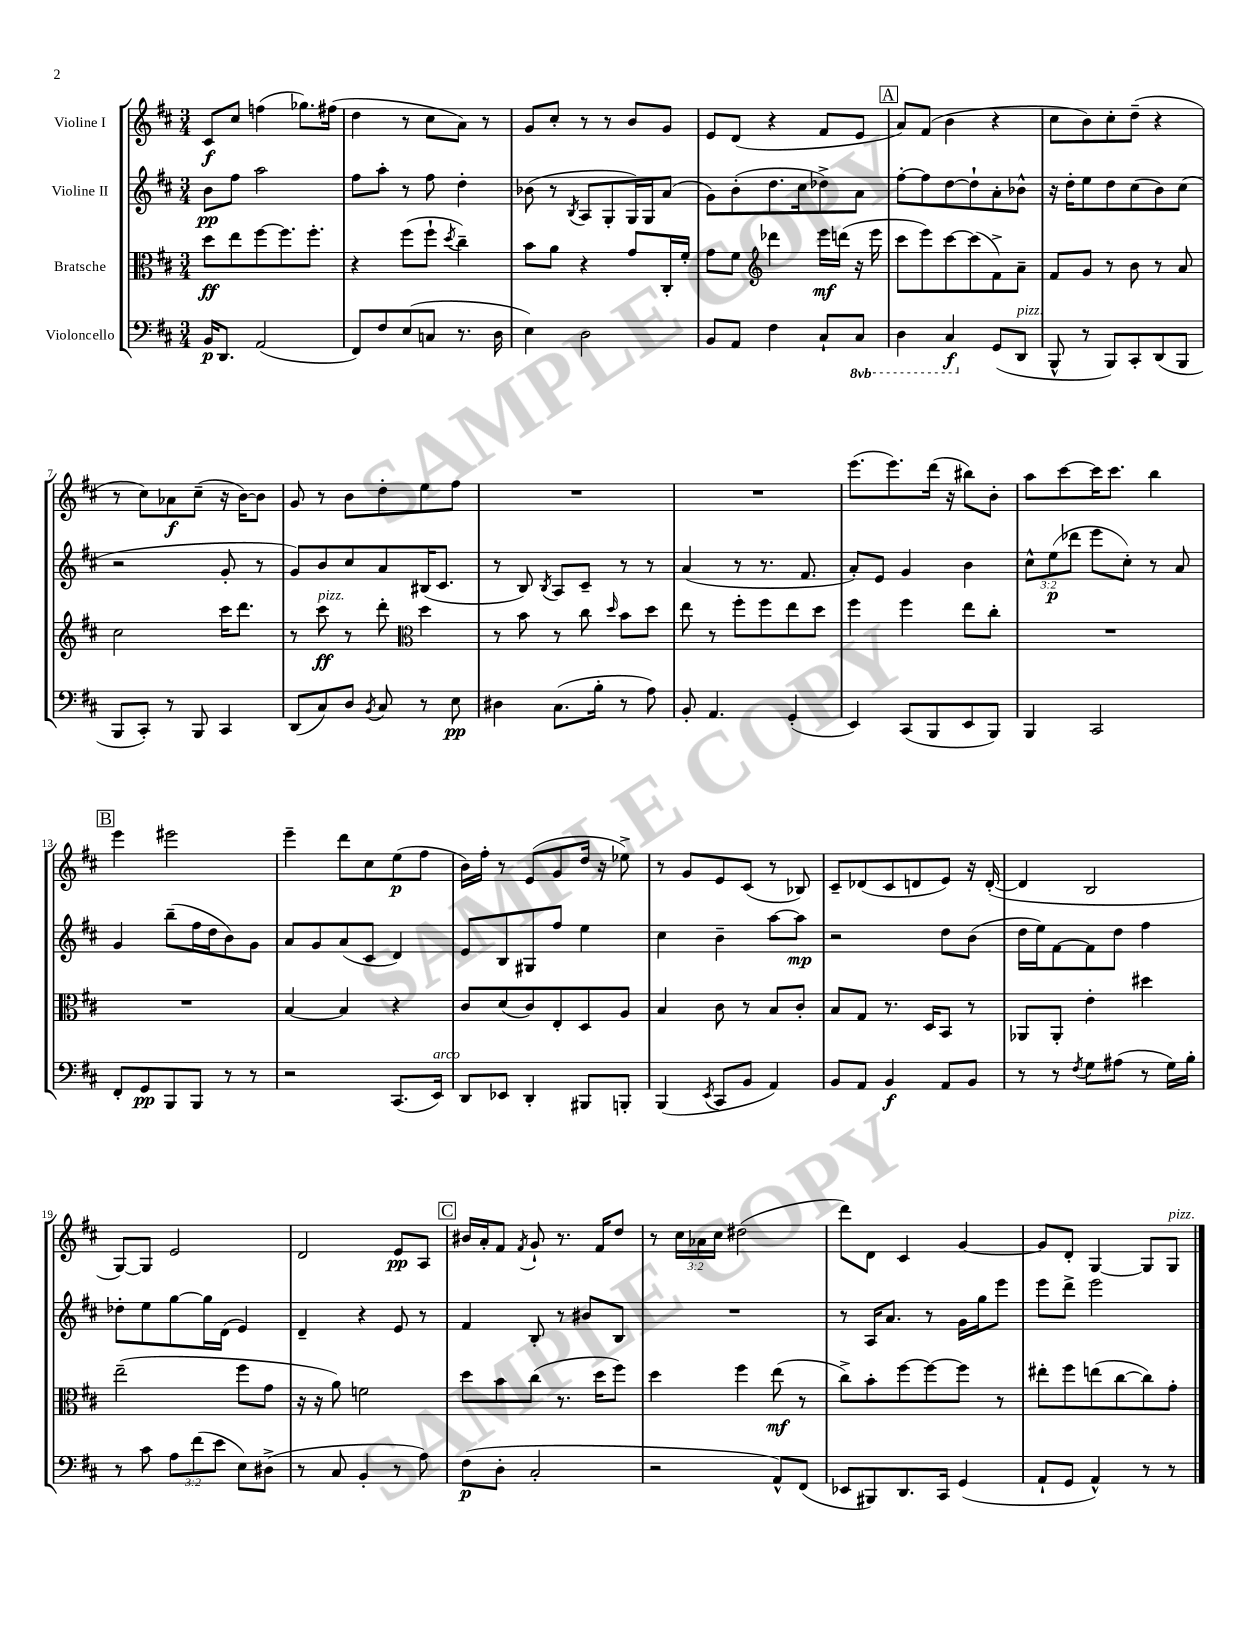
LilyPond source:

<<
\new StaffGroup <<
\new Staff = "s0" \with { instrumentName = "Violine I" } {
    \clef treble \key d \major \numericTimeSignature \time 3/4 \override Staff.TupletNumber.text = #tuplet-number::calc-fraction-text
    \autoBeamOff cis'8[\f cis''8] f''4( ges''8.[) fis''16]( |
    d''4 r8 cis''8[ a'8]) r8 |
    g'8[ cis''8]-. r8 r8 b'8[ g'8] |
    e'8[ d'8]( r4 fis'8[ e'8] |
    \mark \markup { \box "A" } a'8[) fis'8]( b'4 r4 |
    cis''8[ b'8) cis''8-. d''8]--( r4 |
    r8 cis''8[) aes'8\f cis''8]--( r16 b'16[~) b'8] |
    g'8 r8 b'8[ d''8-. e''8 fis''8] |
    R2. |
    R2. |
    e'''8.[( e'''8.) d'''16]( r16 bis''8[) b'8]-. |
    a''8[ cis'''8~ cis'''16 cis'''8.] b''4 |
    \mark \markup { \box "B" } e'''4 eis'''2 |
    e'''4-- d'''8[ cis''8 e''8\p( fis''8] |
    b'16[) fis''16]-. r8 e'8[( g'8 d''16] r16 ees''8->) |
    r8 g'8[ e'8 cis'8]( r8 bes8) |
    cis'8[-- des'8( cis'8 d'8 e'8]) r16 d'16~-.( |
    d'4 b2 |
    g8[~) g8] e'2 |
    d'2 e'8[\pp a8] |
    \mark \markup { \box "C" } bis'16[ a'16-. fis'8] \acciaccatura { fis'8 } g'8-! r8. fis'16[ d''8] |
    r8 \tuplet 3/2 { cis''16[ aes'16 cis''16] } dis''2( |
    d'''8[) d'8] cis'4 g'4~ |
    g'8[ d'8]-. g4~ g8[ g8]^\markup { \italic "pizz." } \bar "|." |
}
\new Staff = "s1" \with { instrumentName = "Violine II" } {
    \clef treble \key d \major \numericTimeSignature \time 3/4 \override Staff.TupletNumber.text = #tuplet-number::calc-fraction-text
    \autoBeamOff b'8[\pp fis''8] a''2 |
    fis''8[ a''8]-. r8 fis''8 d''4-. |
    bes'8( r8 \acciaccatura { b8 } a8[ g8-. g16) g16 a'8]( |
    g'8[) b'8-.( d''8. cis''16 des''8->) a'8] |
    \mark \markup { \box "A" } fis''8[~-. fis''8 d''8~ d''8-! a'8-. bes'8]-^ |
    r16 d''16[-. e''8 d''8 cis''8( b'8) cis''8]( |
    r2 g'8-. r8 |
    g'8[) b'8 cis''8 a'8 bis16( cis'8.] |
    r8 b8) \acciaccatura { b8 } a8[ cis'8]-- r8 r8 |
    a'4( r8 r8. fis'8. |
    a'8[-.) e'8] g'4 b'4 |
    \tuplet 3/2 { cis''8[-^ e''8\p( des'''8] } e'''8[ cis''8]-.) r8 a'8 |
    \mark \markup { \box "B" } g'4 b''8[--( fis''16 d''16 b'8) g'8] |
    a'8[ g'8 a'8( cis'8] d'4) |
    e'8[ b8 gis8 fis''8] e''4 |
    cis''4 b'4-- a''8[~ a''8]\mp |
    r2 d''8[ b'8]( |
    d''16[ e''16) fis'8~ fis'8 d''8] fis''4 |
    des''8[-. e''8 g''8~ g''16 d'16]( e'4) |
    d'4-- r4 e'8 r8 |
    \mark \markup { \box "C" } fis'4 b8-. r8 bis'8[ b8] |
    R2. |
    r8 a16[ a'8.] r8 g'16[ g''16 e'''8] |
    e'''8[ d'''8]-> e'''2 \bar "|." |
}
\new Staff = "s2" \with { instrumentName = "Bratsche" } {
    \clef alto \key d \major \numericTimeSignature \time 3/4
    \autoBeamOff d''8[\ff e''8 fis''8~ fis''8. fis''8.]-. |
    r4 fis''8[( fis''8]-! \acciaccatura { d''8 } cis''4--) |
    b'8[ a'8] r4 g'8[ cis16-. fis'16]-. |
    g'8[ fis'8] \clef treble des'''4 e'''16[\mf d'''16]( r16 e'''16 |
    \mark \markup { \box "A" } cis'''8[ e'''8) cis'''8~ cis'''8( fis'8->) a'8]-- |
    fis'8[ g'8] r8 b'8 r8 a'8 |
    cis''2 cis'''16[ d'''8.] |
    r8 cis'''8\ff^\markup { \italic "pizz." } r8 d'''8-. \clef alto d''4 |
    r8 b'8 r8 cis''8 \grace { d''16 } b'8[ d''8] |
    e''8 r8 fis''8[-. fis''8 e''8 d''8] |
    fis''4 fis''4 e''8[ cis''8]-. |
    R2. |
    \mark \markup { \box "B" } R2. |
    b4~ b4 r4 |
    cis'8[ d'8( cis'8) e8-. d8 a8] |
    b4 cis'8 r8 b8[ cis'8]-. |
    b8[ g8] r8. d16[ b,8] r8 |
    aes,8[ aes,8]-. e'4-. dis''4 |
    e''2--( fis''8[ g'8] |
    r16 r16 a'8) f'2 |
    \mark \markup { \box "C" } d''8[ b'8 cis''8]( r8. d''16[ fis''8]) |
    d''4 fis''4 e''8\mf( r8 |
    cis''8[->) b'8-. fis''8~ fis''8~ fis''8] r8 |
    eis''8[-. fis''8 e''8( cis''8~ cis''8) g'8]-. \bar "|." |
}
\new Staff = "s3" \with { instrumentName = "Violoncello" } {
    \clef bass \key d \major \numericTimeSignature \time 3/4 \override Staff.TupletNumber.text = #tuplet-number::calc-fraction-text \set Staff.ottavationMarkups = #ottavation-simple-ordinals
    \autoBeamOff b,16[\p d,8.] a,2( |
    fis,8[) fis8 e8( c8] r8. d16 |
    e4) d2 |
    b,8[ a,8] fis4 cis8[-! \ottava #-1 cis,8] |
    \mark \markup { \box "A" } d,4 cis,4\f \ottava #0 g,8[( d,8]^\markup { \italic "pizz." } |
    b,,8-^ r8 b,,8[) cis,8-. d,8( b,,8] |
    b,,8[ cis,8]-.) r8 b,,8 cis,4 |
    d,8[( cis8) d8] \acciaccatura { b,8 } cis8 r8 e8\pp |
    dis4 cis8.[( b16]-. r8 a8) |
    b,8-. a,4. g,4-.( |
    e,4) cis,8[( b,,8 e,8 b,,8]) |
    b,,4 cis,2 |
    \mark \markup { \box "B" } fis,8[-. g,8\pp b,,8 b,,8] r8 r8 |
    r2 cis,8.[( e,16]^\markup { \italic "arco" }) |
    d,8[ ees,8] d,4-. bis,,8[ b,,8]-. |
    b,,4( \acciaccatura { e,8 } cis,8[ b,8] a,4) |
    b,8[ a,8] b,4\f a,8[ b,8] |
    r8 r8 \acciaccatura { fis8 } g8[ ais8]( r8 g16[) b16]-. |
    r8 cis'8 \tuplet 3/2 { a8[ fis'8( e'8] } e8[) dis8]->( |
    r8 cis8 b,4-. r8 a8) |
    \mark \markup { \box "C" } fis8[\p( d8]-. cis2-. |
    r2 a,8[-^) fis,8]( |
    ees,8[ bis,,8) d,8. cis,16] g,4( |
    a,8[-! g,8] a,4-^) r8 r8 \bar "|." |
}
>>
>>
